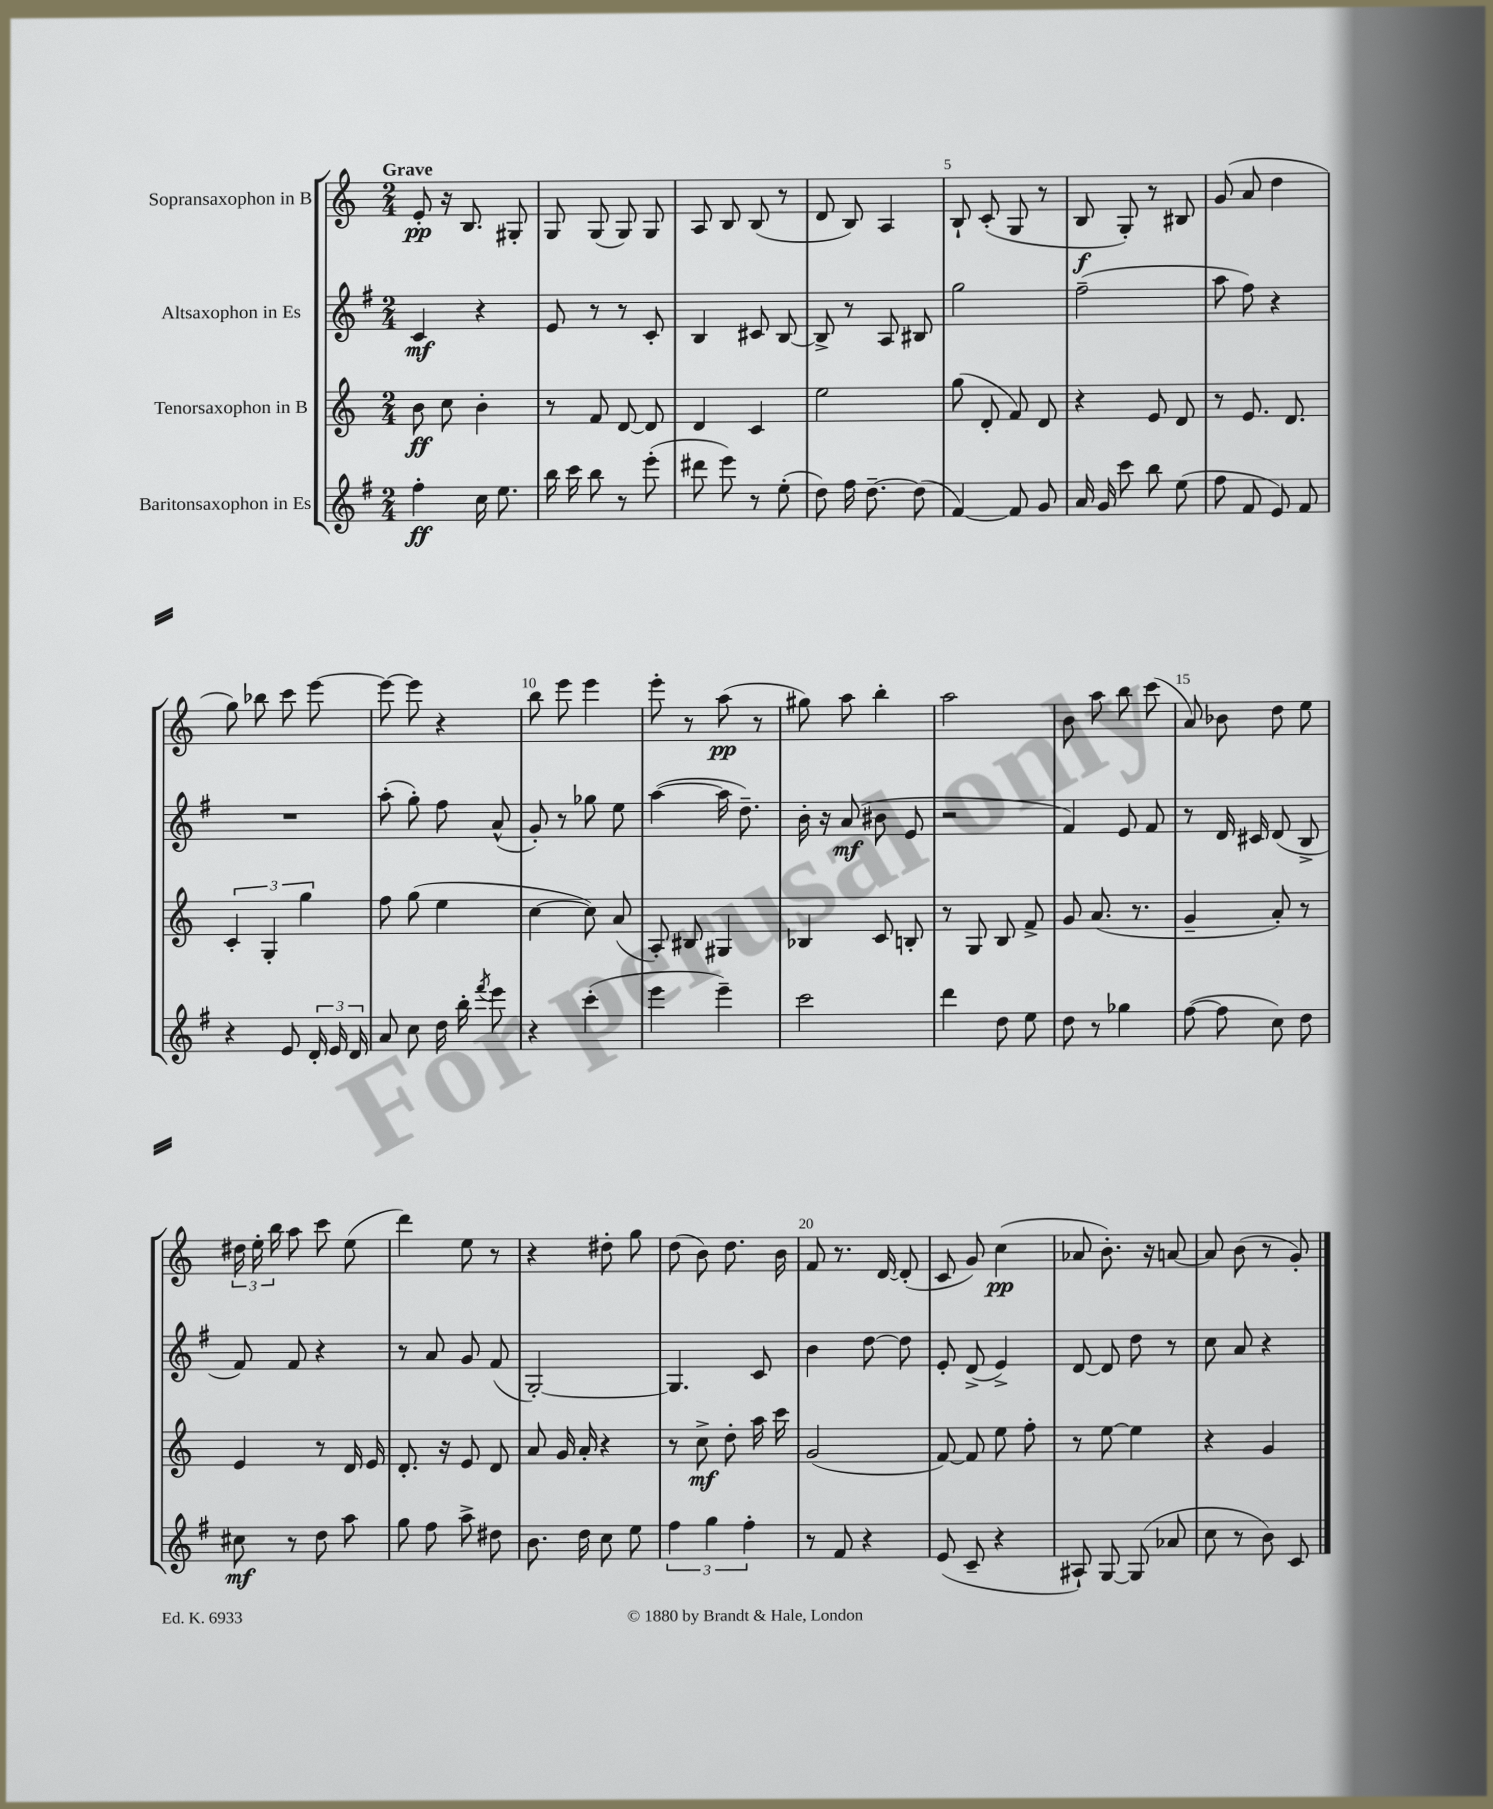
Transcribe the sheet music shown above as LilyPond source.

<<
\new StaffGroup <<
\new Staff = "s0" \with { instrumentName = "Sopransaxophon in B" } {
    \clef treble \key c \major \numericTimeSignature \time 2/4 \tempo "Grave"
    \autoBeamOff e'8-.\pp r16 b8. gis8-. |
    g8 g8( g8) g8 |
    a8 b8 b8( r8 |
    d'8 b8) a4 |
    b8-! c'8-.( g8 r8 |
    b8\f g8-.) r8 bis8 |
    g'8( a'8 d''4 |
    g''8) bes''8 c'''8 e'''8~ |
    e'''8~ e'''8 r4 |
    b''8 e'''8 e'''4 |
    e'''8-. r8 a''8\pp( r8 |
    gis''8) a''8 b''4-. |
    a''2 |
    b'8 a''8 b''8 c'''8( |
    a'8) bes'8 d''8 e''8 |
    \tuplet 3/2 { dis''16 e''16-. b''16 } a''8 c'''8 e''8( |
    d'''4) e''8 r8 |
    r4 dis''8-. g''8 |
    d''8( b'8) d''8. b'16 |
    f'8 r8. d'16~ d'8-.( |
    c'8 g'8) c''4\pp( |
    aes'8 b'8.-.) r16 a'8~ |
    a'8 b'8( r8 g'8-.) \bar "|." |
}
\new Staff = "s1" \with { instrumentName = "Altsaxophon in Es" } {
    \clef treble \key g \major \numericTimeSignature \time 2/4
    \autoBeamOff c'4\mf r4 |
    e'8 r8 r8 c'8-. |
    b4 cis'8 b8~ |
    b8-> r8 a8 bis8 |
    g''2 |
    fis''2--( |
    a''8 fis''8) r4 |
    R2 |
    a''8-.( g''8-.) fis''8 a'8-^( |
    g'8-.) r8 ges''8 e''8 |
    a''4~( a''16 d''8.--) |
    b'16-. r16 a'8\mf( bis'8 e'8 |
    r2 |
    fis'4) e'8 fis'8 |
    r8 d'16 cis'16 d'8( b8-> |
    fis'8) fis'8 r4 |
    r8 a'8 g'8 fis'8( |
    g2~-.) |
    g4. c'8 |
    b'4 d''8~ d''8 |
    e'8-. d'8->( e'4->) |
    d'8~ d'8 d''8 r8 |
    c''8 a'8 r4 \bar "|." |
}
\new Staff = "s2" \with { instrumentName = "Tenorsaxophon in B" } {
    \clef treble \key c \major \numericTimeSignature \time 2/4
    \autoBeamOff b'8\ff c''8 b'4-. |
    r8 f'8 d'8~ d'8 |
    d'4 c'4 |
    e''2 |
    g''8( d'8-. f'8) d'8 |
    r4 e'8 d'8 |
    r8 e'8. d'8. |
    \tuplet 3/2 { c'4-. g4-. g''4 } |
    f''8 g''8( e''4 |
    c''4~ c''8) a'8( |
    a8-.) bis8 gis4 |
    bes4 c'8 b8-. |
    r8 g8 b8 f'8-> |
    g'8 a'8.( r8. |
    g'4-- a'8-.) r8 |
    e'4 r8 d'16 e'16 |
    d'8.-. r16 e'8 d'8 |
    a'8 g'16 a'16-. r4 |
    r8 c''8->\mf d''8-. a''16 c'''16 |
    g'2( |
    f'8~) f'8 e''8 f''8-. |
    r8 e''8~ e''4 |
    r4 g'4 \bar "|." |
}
\new Staff = "s3" \with { instrumentName = "Baritonsaxophon in Es" } {
    \clef treble \key g \major \numericTimeSignature \time 2/4
    \autoBeamOff fis''4-.\ff c''16 e''8. |
    b''16 c'''16 b''8 r8 e'''8-.( |
    dis'''8 e'''8) r8 e''8-.( |
    d''8) fis''16 d''8.~-- d''8( |
    fis'4~) fis'8 g'8 |
    a'16 g'16 c'''8 b''8 e''8( |
    fis''8 fis'8 e'8) fis'8 |
    r4 e'8 \tuplet 3/2 { d'16-. e'16 d'16 } |
    a'8 c''8 d''16 b''16-. \acciaccatura { fis'''8 } e'''8 |
    r4 c'''4-.( |
    e'''4 e'''4--) |
    c'''2 |
    d'''4 d''8 e''8 |
    d''8 r8 ges''4 |
    fis''8~( fis''8 c''8) d''8 |
    cis''8\mf r8 d''8 a''8 |
    g''8 fis''8 a''8-> dis''8 |
    b'8. d''16 c''8 e''8 |
    \tuplet 3/2 { fis''4 g''4 fis''4-. } |
    r8 fis'8 r4 |
    e'8( c'8-- r4 |
    ais8-!) g8~ g8( aes'8 |
    c''8 r8 b'8) c'8 \bar "|." |
}
>>
>>
\layout { \context { \Score \override BarNumber.break-visibility = ##(#f #t #t) barNumberVisibility = #(every-nth-bar-number-visible 5) } }
